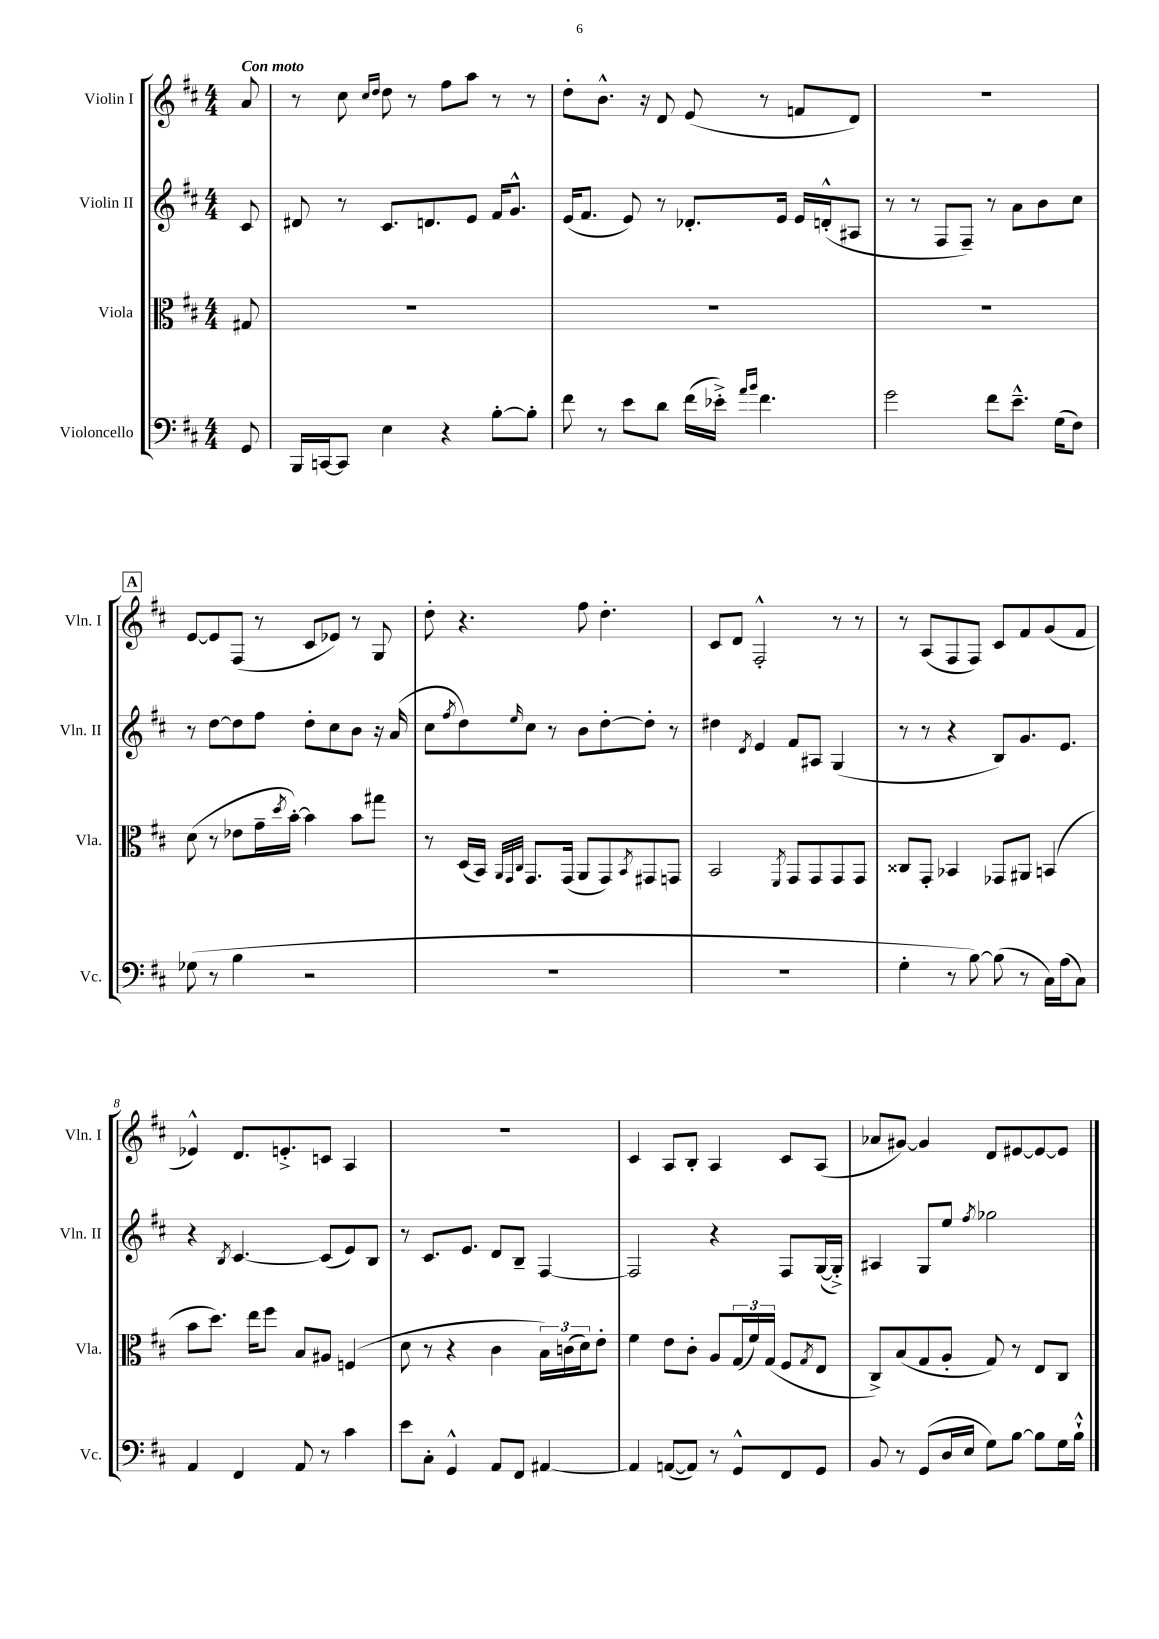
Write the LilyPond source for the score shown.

<<
\new StaffGroup <<
\new Staff = "s0" \with { instrumentName = "Violin I" shortInstrumentName = "Vln. I" } {
    \clef treble \key d \major \numericTimeSignature \time 4/4 \partial 8 \tempo "Con moto"
    a'8 |
    r8 cis''8 \grace { cis''16 d''16 } d''8 r8 fis''8 a''8 r8 r8 |
    d''8-. b'8.-^ r16 d'8 e'8( r8 f'8 d'8) |
    R1 |
    \mark \markup { \box "A" } e'8~ e'8 fis8( r8 cis'8 ees'8) r8 g8 |
    d''8-. r4. fis''8 d''4.-. |
    cis'8 d'8 fis2-.-^ r8 r8 |
    r8 a8( fis8 fis8) cis'8 fis'8 g'8( fis'8 |
    ees'4-^) d'8. e'8.-.-> c'8 a4 |
    R1 |
    cis'4 a8 b8-. a4 cis'8 a8( |
    aes'8 gis'8~) gis'4 d'8 eis'8~ eis'8~ eis'8 \bar "|." |
}
\new Staff = "s1" \with { instrumentName = "Violin II" shortInstrumentName = "Vln. II" } {
    \clef treble \key d \major \numericTimeSignature \time 4/4 \partial 8
    cis'8 |
    dis'8 r8 cis'8. d'8. e'8 fis'16 g'8.-^ |
    e'16( fis'8. e'8) r8 des'8.-. e'16 e'16 d'16-.-^( ais8 |
    r8 r8 fis8 fis8--) r8 a'8 b'8 cis''8 |
    \mark \markup { \box "A" } r8 d''8~ d''8 fis''8 d''8-. cis''8 b'8 r16 a'16( |
    cis''8 \acciaccatura { fis''8 } d''8) \grace { e''16 } cis''8 r8 b'8 d''8~-. d''8-. r8 |
    dis''4 \acciaccatura { d'8 } e'4 fis'8 ais8 g4( |
    r8 r8 r4 b8) g'8. e'8. |
    r4 \acciaccatura { b8 } cis'4.~ cis'8( e'8) b8 |
    r8 cis'8. e'8. d'8 b8-- fis4~ |
    fis2 r4 fis8 g16~( g16-.->) |
    ais4 g8 e''8 \acciaccatura { fis''8 } ges''2 \bar "|." |
}
\new Staff = "s2" \with { instrumentName = "Viola" shortInstrumentName = "Vla." } {
    \clef alto \key d \major \numericTimeSignature \time 4/4 \partial 8
    gis8 |
    R1 |
    R1 |
    R1 |
    \mark \markup { \box "A" } d'8( r8 ees'8 g'16-- \acciaccatura { d''8 } b'16~-.) b'4 b'8 gis''8 |
    r8 d16( b,16) \grace { a,32 g,32 cis32 } g,8. g,16( a,8 g,8) \acciaccatura { b,8 } gis,8 g,8 |
    b,2 \acciaccatura { fis,8 } g,8 g,8 g,8 g,8 |
    cisis8 g,8-. bes,4 ges,8 ais,8 b,4( |
    b'8 d''8.) e''16 fis''8 b8 ais8 f4( |
    d'8 r8 r4 cis'4 \tuplet 3/2 { b16) c'16( d'16) } e'8-. |
    fis'4 e'8 cis'8-. a8 \tuplet 3/2 { g16( fis'16) g16( } fis8 \acciaccatura { g8 } e8 |
    cis8->) b8( g8 a8-. g8) r8 e8 cis8 \bar "|." |
}
\new Staff = "s3" \with { instrumentName = "Violoncello" shortInstrumentName = "Vc." } {
    \clef bass \key d \major \numericTimeSignature \time 4/4 \partial 8
    g,8 |
    b,,16 c,16~ c,8 e4 r4 b8~-. b8-. |
    fis'8 r8 e'8 d'8 fis'16( ees'16-.->) \grace { a'16 b'16 } fis'4. |
    g'2 fis'8 e'8.---^ g16( fis8) |
    \mark \markup { \box "A" } ges8( r8 b4 r2 |
    R1 |
    R1 |
    g4-. r8 b8~) b8( r8 cis16) a16( cis8) |
    a,4 fis,4 a,8 r8 cis'4 |
    e'8 cis8-. g,4-^ a,8 fis,8 ais,4~ |
    ais,4 a,8~( a,8) r8 g,8-^ fis,8 g,8 |
    b,8 r8 g,8( d16 e16 g8) b8~ b8 g16 b16-!-^ \bar "|." |
}
>>
>>
